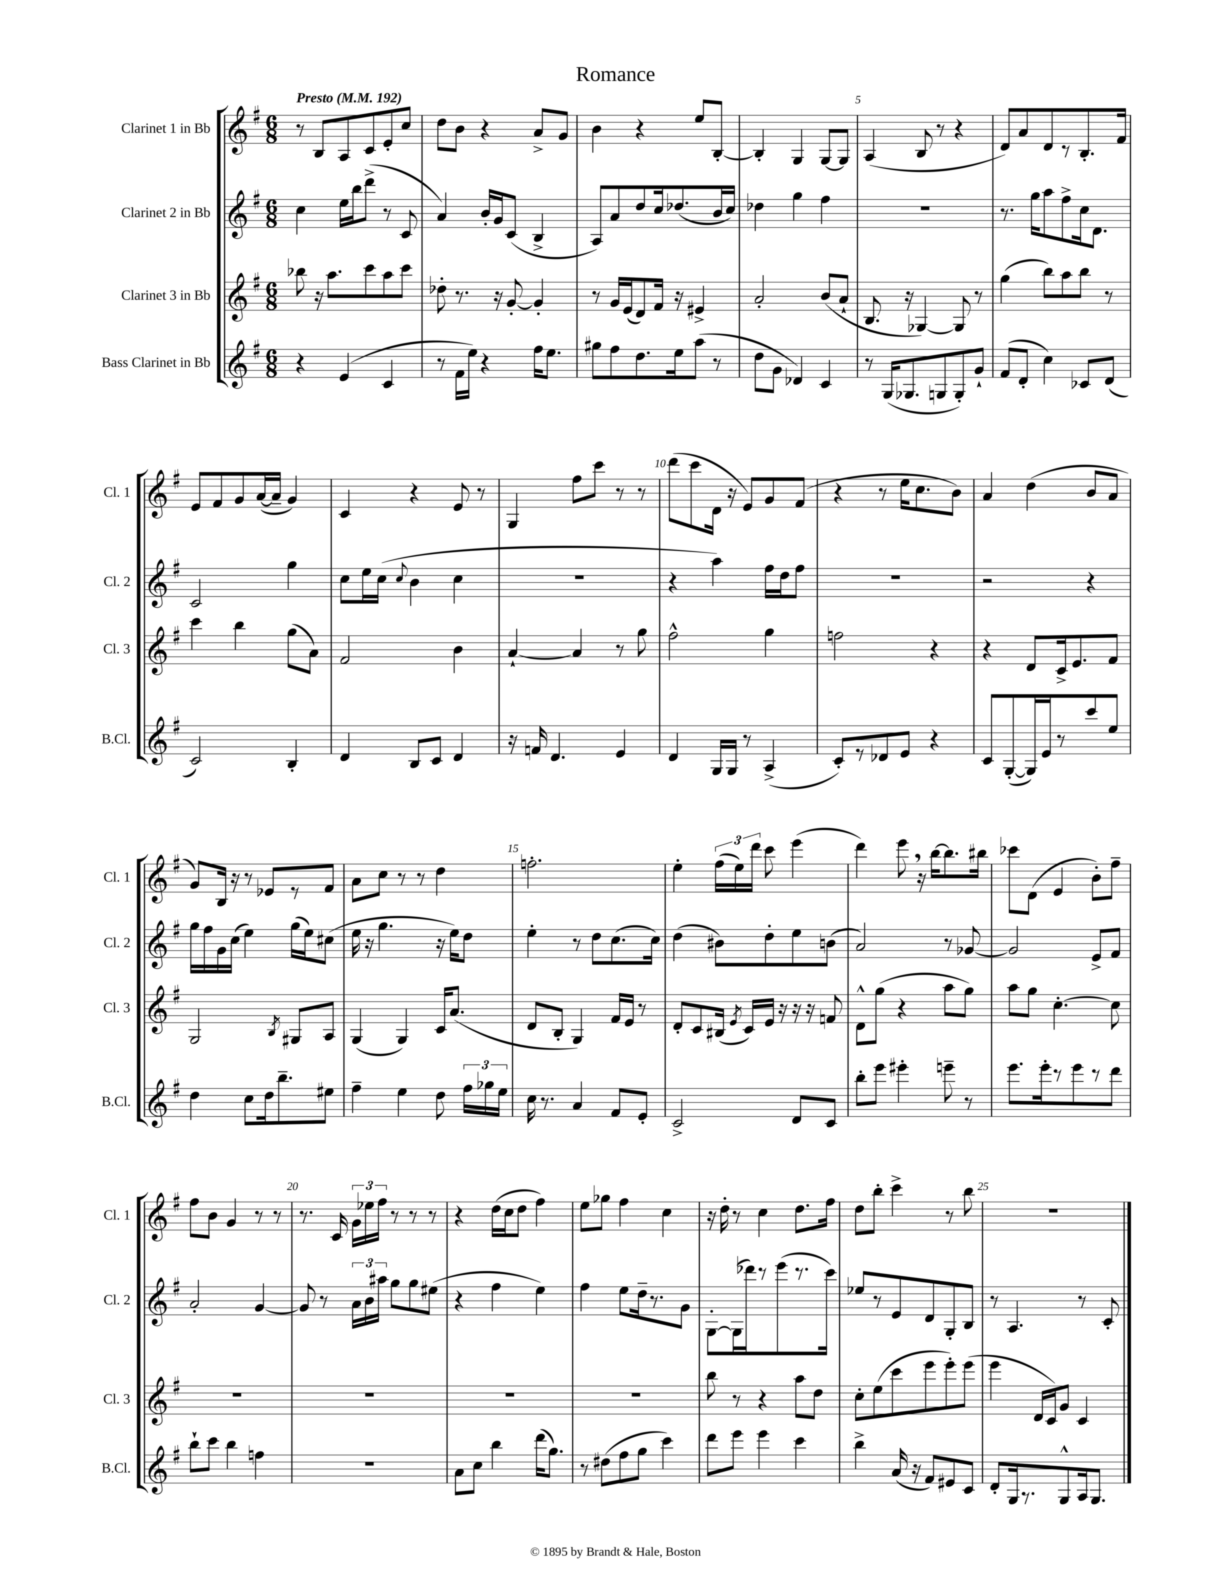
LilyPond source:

\header { title = "Romance" }
<<
\new StaffGroup <<
\new Staff = "s0" \with { instrumentName = "Clarinet 1 in Bb" shortInstrumentName = "Cl. 1" } {
    \clef treble \key g \major \numericTimeSignature \time 6/8 \tempo "Presto" 4 = 192
    \autoBeamOff r8 b8[ a8 c'8 e'8-. c''8] |
    d''8[ b'8] r4 a'8[-> g'8] |
    b'4 r4 e''8[ b8]~-. |
    b4-. g4 g8[~ g8] |
    a4( b8 r8 r4 |
    d'8[) a'8 d'8 r8 b8.-. fis'16] |
    e'8[ fis'8 g'8 a'16~( a'16]-- g'4) |
    c'4 r4 e'8 r8 |
    g4 fis''8[ c'''8] r8 r8 |
    d'''8[( c'''8 d'16] r16 e'8[) g'8 fis'8]( |
    r4 r8 e''16[ c''8. b'8]) |
    a'4 d''4( b'8[ a'8] |
    g'8[) b16] r16 r8 ees'8[ r8 fis'8] |
    a'8[ c''8] r8 r8 d''4 |
    f''2.-. |
    e''4-. \tuplet 3/2 { fis''16[( e''16) d'''16] } c'''8 e'''4( |
    d'''4) e'''8 \breathe r16 b''16[~ b''8. bis''16] |
    ces'''8[ d'8]( e'4 b'8[-.) fis''8]-- |
    fis''8[ b'8] g'4 r8 r8 |
    r8. c'16 \tuplet 3/2 { g'16[ ees''16 fis''16] } r8 r8 r8 |
    r4 d''16[( c''16 d''8] fis''4) |
    e''8[ ges''8] fis''4 c''4 |
    r16 d''16-. r8 c''4 d''8.[ fis''16] |
    d''8[ b''8]-. c'''4-> r8 b''8 |
    R2. \bar "|." |
}
\new Staff = "s1" \with { instrumentName = "Clarinet 2 in Bb" shortInstrumentName = "Cl. 2" } {
    \clef treble \key g \major \numericTimeSignature \time 6/8
    \autoBeamOff c''4 e''16[ b''16 d'''8]->( r8 c'8 |
    a'4) b'16[-. g'16 c'8]( b4-> |
    a8[) a'8 d''8 c''16 des''8.( b'16 c''16]) |
    des''4 g''4 fis''4 |
    R2. |
    r8. g''16[ a''8 fis''8-> c''16 d'8.] |
    c'2 g''4 |
    c''8[ e''16 c''16]( \appoggiatura { c''8 } b'4 c''4 |
    R2. |
    r4 a''4) fis''16[ d''16 fis''8] |
    R2. |
    r2 r4 |
    g''16[ fis''16 g'16 c''16]( e''4) g''16[( e''16) cis''8]( |
    e''16 r16 g''4. r16 e''16[) d''8] |
    e''4-. r8 d''8[ c''8.( c''16]) |
    d''4( bis'8[) d''8-. e''8 b'8]( |
    a'2) r8 ges'8~ |
    ges'2 e'8[-> fis'8] |
    a'2-. g'4~ |
    g'8 r8 \tuplet 3/2 { a'16[ b'16 ais''16] } g''8[ g''8 eis''8]( |
    r4 fis''4 e''4) |
    fis''4 e''8[ d''16-- r8. g'8] |
    g8[~-. g16( des'''16) r8 e'''8( r8. c'''16]) |
    ees''8[ r8 e'8 d'8 g8-. b8] |
    r8 a4. r8 c'8-. \bar "|." |
}
\new Staff = "s2" \with { instrumentName = "Clarinet 3 in Bb" shortInstrumentName = "Cl. 3" } {
    \clef treble \key g \major \numericTimeSignature \time 6/8
    \autoBeamOff bes''8 r16 a''8.[ c'''8 a''8 c'''8] |
    des''8-. r8. r16 g'8~-. g'4-. |
    r8 g'16[ e'16( d'8) fis'16] r16 eis'4-> |
    a'2-. b'8[( a'8]-! |
    b8. r16 ges4~) ges8 r8 |
    g''4( b''8[) a''8 b''8] r8 |
    c'''4 b''4 g''8[( a'8]) |
    fis'2 b'4 |
    a'4~-! a'4 r8 g''8 |
    fis''2-^ g''4 |
    f''2 r4 |
    r4 d'8[ c'16-> e'8. fis'8] |
    g2 \acciaccatura { b8 } gis8[ a8] |
    g4( g4) c'16[ a'8.]( |
    d'8[ b8]-. g4) fis'16[ e'16] r8 |
    d'8[-. c'8 bis16]( \acciaccatura { e'8 } c'16[) e'16] r16 r16 r16 f'8 |
    d'8[-^ g''8]( r4 a''8[ g''8]) |
    a''8[ g''8] c''4.~-. c''8 |
    R2. |
    R2. |
    R2. |
    R2. |
    b''8 r8 r4 a''8[ d''8] |
    c''8[-. e''8( c'''8 e'''8 e'''8-.) e'''8]( |
    e'''4 d'16[ c'16) g'8] c'4 \bar "|." |
}
\new Staff = "s3" \with { instrumentName = "Bass Clarinet in Bb" shortInstrumentName = "B.Cl." } {
    \clef treble \key g \major \numericTimeSignature \time 6/8
    \autoBeamOff r4 e'4( c'4 |
    r8 fis'16[ e''16]) r4 fis''16[ e''8.] |
    gis''8[ fis''8 d''8. e''16 a''8]( r8 |
    d''8[ g'8] des'4) c'4 |
    r8 g16[( ges8. g8 g8-.) g'8]-! |
    fis'8[( d'8]-. c''4) ces'8[ d'8]( |
    c'2) b4-. |
    d'4 b8[ c'8] d'4 |
    r16 f'16 d'4. e'4 |
    d'4 g16[ g16] r8 a4->( |
    c'8[-.) r8 des'8 e'8] r4 |
    c'8[ g8~-.( g16) e'16 r8 c'''8 e''8] |
    d''4 c''8[ d''16 b''8.-- eis''8] |
    fis''4-- e''4 d''8 \tuplet 3/2 { fis''16[ ges''16 e''16] } |
    c''16 r8. a'4 fis'8[ e'8]-. |
    c'2-> d'8[ c'8] |
    b''8[-. e'''8] eis'''4-. e'''8-- r8 |
    e'''8.[ e'''16-. r8 e'''8 r8 d'''8] |
    b''8[-! c'''8] b''4 f''4 |
    R2. |
    a'8[ c''8] b''4 d'''16[( g''8.]) |
    r8 dis''8[( fis''8 g''8] c'''4) |
    d'''8[ e'''8] e'''4 c'''4 |
    b''4-> a'16( r16 fis'8[) eis'8 c'8] |
    d'8[-. g16 r8. g8-^ a16 g8.] \bar "|." |
}
>>
>>
\layout { \context { \Score \override BarNumber.break-visibility = ##(#f #t #t) barNumberVisibility = #(every-nth-bar-number-visible 5) } }
